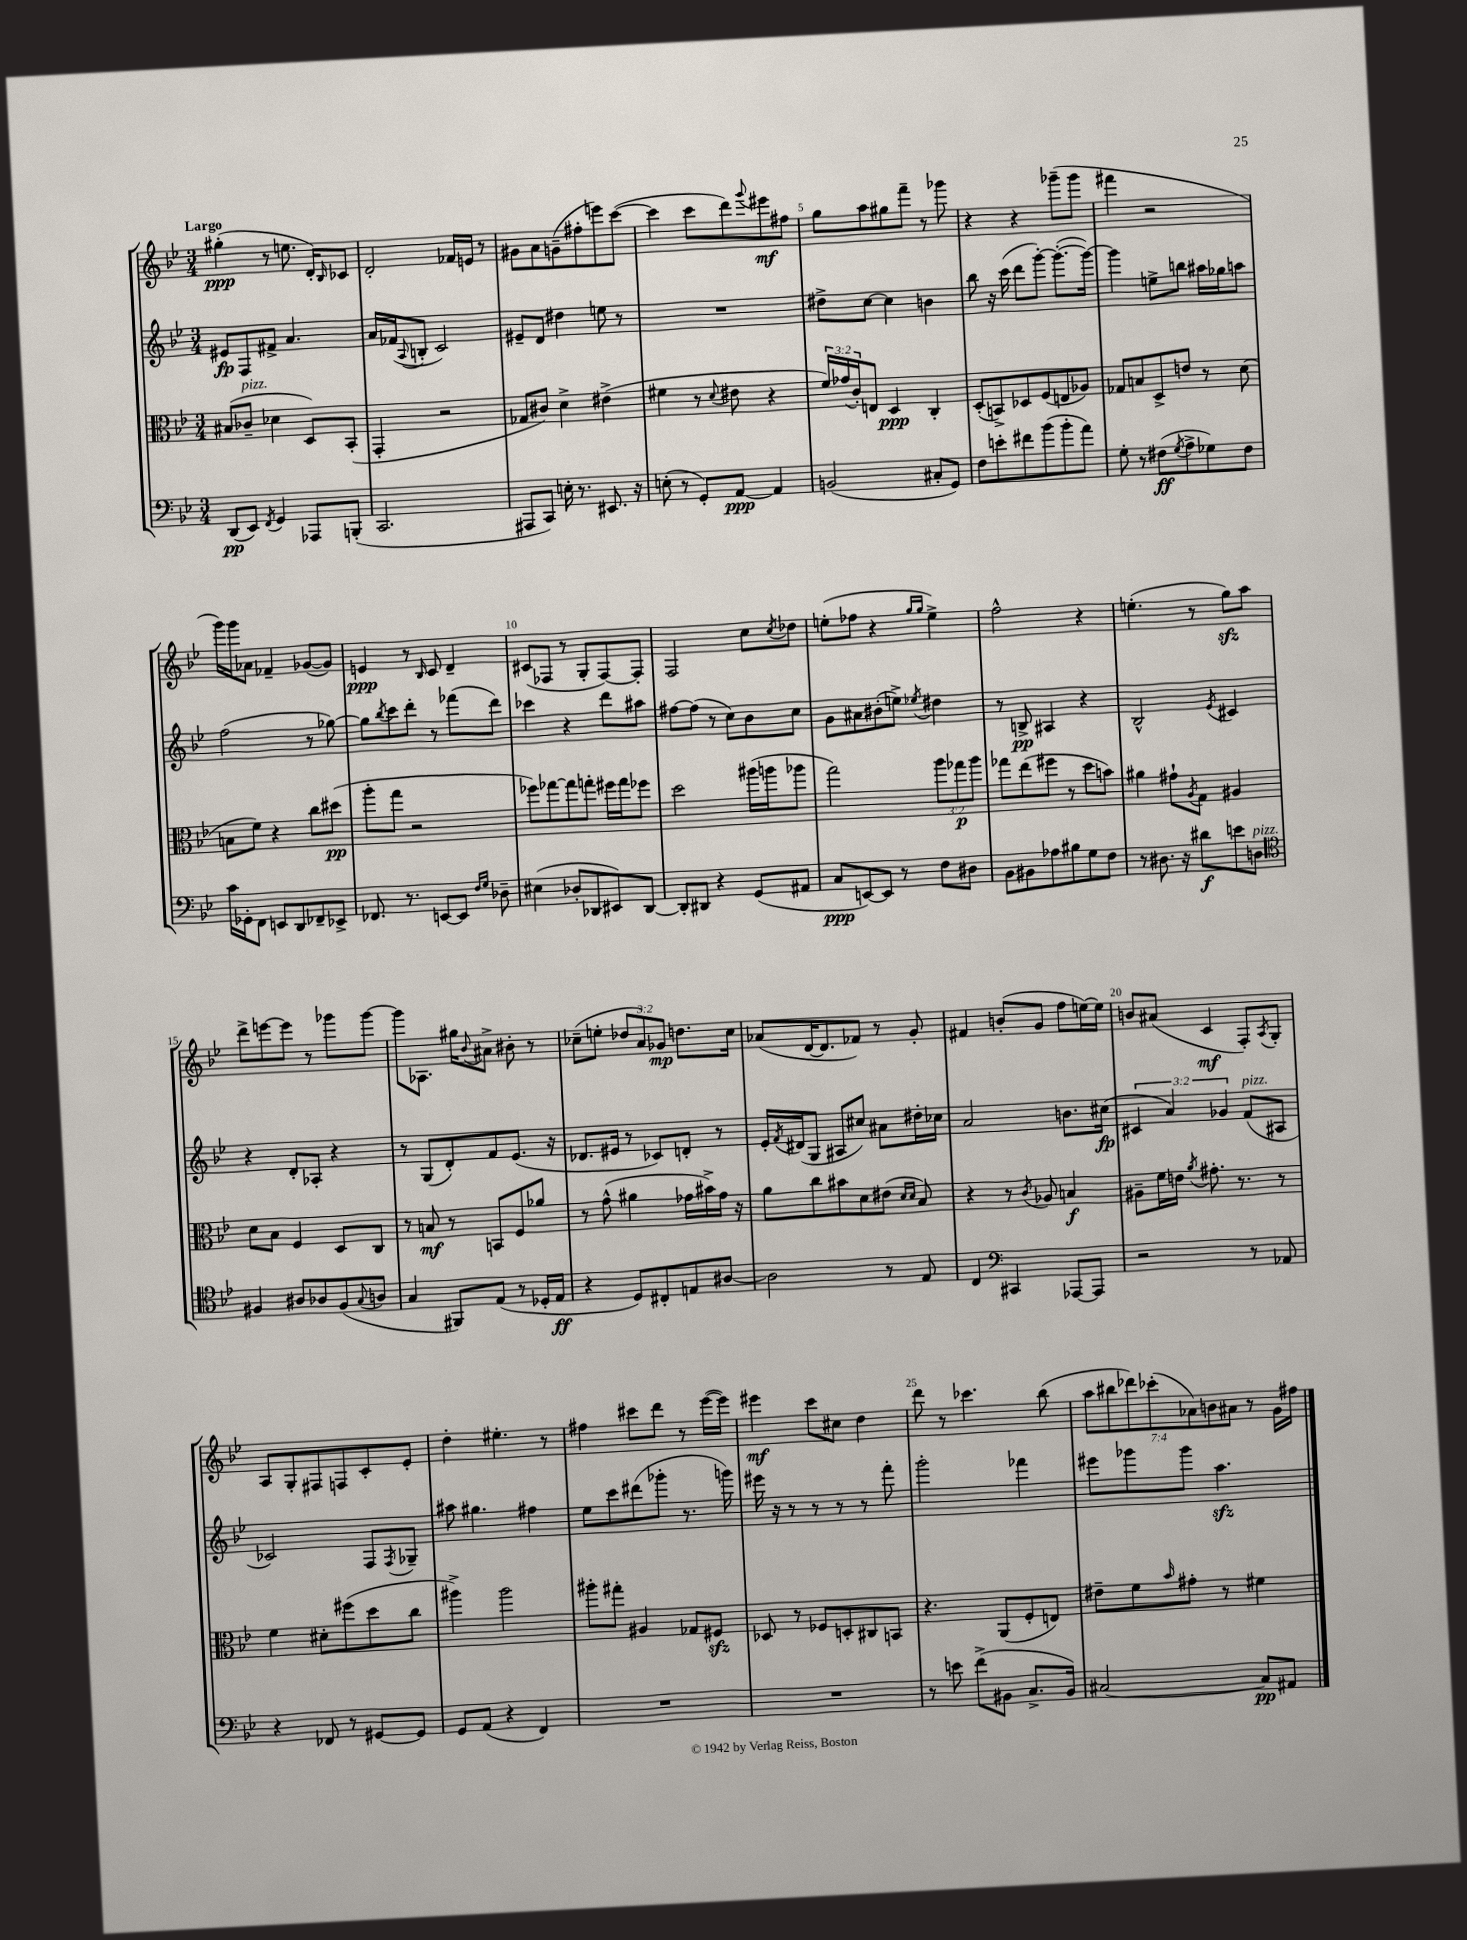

**kern	**kern	**kern	**kern
*staff4	*staff3	*staff2	*staff1
*clefF4	*clefC3	*clefG2	*clefG2
*k[b-e-]	*k[b-e-]	*k[b-e-]	*k[b-e-]
*M3/4	*M3/4	*M3/4	*M3/4
(8DD	(8B#	8e#	(4gg#'
8EE-)	8c-~	8F	.
8qFF	.	.	.
4GG	4d-	8f#^	8r
.	.	4.a	8.ee
8AAA-	8D)	.	.
.	.	.	16d')
.	.	.	16qqB-
(8BBB'	(8BB-'	.	8c-
=	=	=	=
2.CC	4GG'	16a	2d'
.	.	(16f-	.
.	.	8qqA	.
.	.	8B'	.
.	2r	2c)	.
.	.	.	16f-
.	.	.	16e
.	.	.	8r
=	=	=	=
8AAA#	8G-	8e#~	8g#
8CC)	8c#)	8d	8a
16E'	4d^	4dd#	(8g~
8.r	.	.	.
.	.	.	8ff#'
8.EE#	(4e#^	8ee	8eee)
.	.	8r	([8ccc
16r	.	.	.
=	=	=	=
(8E'	4f#	2.r	4ccc]
8r	.	.	.
8GG')	8r	.	8ccc
.	8qqd	.	.
[8AA	8e#	.	8ddd)
.	.	.	8qqggg
4AA]	4r	.	8eee#
.	.	.	8ff#
=	=	=	=
(2BB	24f)	8dd#^	8gg
.	(24g-	.	.
.	24c')	.	.
.	8E	[8cc	8aa
.	4D	4cc]	8gg#
.	.	.	8fff~
8C#'	4C'	4b	8r
8GG)	.	.	8ggg-
=	=	=	=
8F	(8D'	8bb-	4r
8e'	8BB^)	16r	.
.	.	(16ccc	.
8f#	8D-	8ddd	4r
(8b-	(8F	[8ggg')	.
8b-'	8E	(8.ggg'_	(8ggg-~
8a)	8A-)	.	8ggg-
.	.	16ggg_)	.
=	=	=	=
8G'	8G-	4ggg]	4fff#
8r	8B	.	.
(8F#	8D^	8ee^	2r
8qG	.	.	.
8A^	8e	8bb	.
8G-)	8r	16aa#	.
.	.	16gg-	.
8F#	(8d	8aa	.
=	=	=	=
16c	8B	(2ff	16ggg)
16GG-'	.	.	16ggg
8FF	8f)	.	8a-
8EE	4r	.	4f-~
8DD	.	.	.
8FF-~	8cc	8r	([8g-
8EE-^	(8dd#	[8gg-)	8g-])
=	=	=	=
8.FF-	8aa'	8gg-]	4e
.	.	8qbb-	.
.	8gg	8ccc	.
8.r	.	.	.
.	2r	8ddd'	8r
.	.	.	16qqB-
[8EE	.	8r	8c
8EE]	.	(8fff-	4d~
16qqF	.	.	.
16qqG	.	.	.
8D-~	.	8ddd)	.
=	=	=	=
(4E#	8ff-)	4ccc-	(8c#
.	[8gg-	.	8F-
8D-'	8gg-]	4r	8r
8DD-	8gg'	.	8G'
8EE#)	16ff#	8ddd	[8F-)
.	16gg	.	.
[8DD-	8ff-	8aa#	8F-']
=	=	=	=
8DD-']	2dd	[8ff#	2F
8DD#	.	(8ff#]	.
4r	.	8r	.
.	.	8cc)	.
(8GG	(16aa#	8b-	8cc
.	16aa	.	.
.	.	.	8qcc
8AA#	8aa-	8cc	8dd-
=	=	=	=
8C	2gg)	8g	(8ee'
[8EE)	.	8a#	8ff-
8EE]	.	(8b#'	4r
8r	.	8ee^)	.
.	.	.	16qqgg
.	.	8qee-	16qqgg
8F	12aa	4dd#	4ee^)
.	12gg-	.	.
8D#	.	.	.
.	12aa	.	.
=	=	=	=
8BB-	8gg-	8r	2ff^^
8BB#	(8ee-	8B^	.
8A-	8ff#	4A#	.
8B#	8r	.	.
8G	8dd	4r	4r
8F	8b)	.	.
=	=	=	=
8r	4a#	2B-^^	(4.ee'
8.D#	.	.	.
.	8g#`	.	.
16r	.	.	.
.	8qA	.	.
8d#	8G	.	8r
.	.	8qe-	.
8e	4A#	4c#	8gg)
8D	.	.	8aa
=	=	=	=
*clefC4	*	*	*
4F#	8d	4r	8ddd^
.	8B-	.	[8eee
8A#	4F	8d'	8eee]
8A-	.	8A-'	8r
(8F#	8D	4r	8ggg-
8qqG	.	.	.
8A	8C	.	[8ggg-
=	=	=	=
4G	8r	8r	8ggg-]
.	8B	(8G	8.A-
8FF#)	8r	8d')	.
.	.	.	16gg#
.	.	.	8qqb-
(8E-	8BB	8f	8a#^
8r	8F	(8.e-	8b#'
16D-'	8a-	.	8r
16E-	.	16r	.
=	=	=	=
4r	8r	8.d-	(8cc-~
.	(8g^^	.	8ee'
.	.	16e#	.
8D)	4a#	8r	12dd-
.	.	.	12a)
8C#'	.	8c-)	.
.	.	.	12g-
8E	16g-	8d'	8.dd
.	16b#^)	.	.
[8A#	16g-	8r	.
.	16r	.	16cc-
=	=	=	=
2A#]	8a	16e-'	(8a-
.	.	8qf	.
.	.	(16d#	.
.	8cc	8G	[16d
.	.	.	8.d]
.	8b#	8A#	.
.	8d	8cc#)	8f-)
8r	(8e#	8a#	8r
.	16qqd	.	.
.	16qqd	.	.
8E-	8B-)	16dd#'	8g'
.	.	16cc-	.
=	=	=	=
4C	4r	2a	4f#
*clefF4	*	*	*
4CC#	8r	.	(8b'
.	8qc	.	.
.	8A-	.	8g
[8AAA-	4B	8.b	8ff
8AAA-]	.	.	[16ee)
.	.	(16cc#	16ee]
=	=	=	=
2r	8A#~	6c#	8b
.	16f	.	(8a#
.	.	6a)	.
.	16e	.	.
.	8qa	.	.
.	8.g#'	.	4c
.	.	6g-	.
.	8.r	.	.
8r	.	(8f	8F')
.	.	.	8qA
8AA-	8r	8A#	8G'
=	=	=	=
4r	4f	2c-)	8A
.	.	.	8G'
8FF-	8d#'	.	8F#
8r	(8ff#	.	8F
[8GG#	8dd	8F	8c'
.	.	8qF	.
8GG#]	8cc	8G-~	8e-'
=	=	=	=
8GG	4aa#^)	8aa#	4dd'
(8AA	.	4.gg#	.
4r	2aa#	.	4.ee#'
4FF)	.	4ff#	.
.	.	.	8r
=	=	=	=
2.r	8aa#'	8ee-	4ff#
.	8gg#'	8ccc	.
.	4A#	(8ddd#	8ccc#
.	.	8ggg-'	8ddd
.	8G-	8.r	8r
.	8F#	.	([16eee-
.	.	16ggg)	16eee-])
=	=	=	=
2.r	8D-	16eee#	4eee#
.	.	16r	.
.	8r	8r	.
.	8F-	8r	8ccc
.	8D'	8r	8cc#
.	8C#	8r	4dd
.	8BB	8fff'	.
=	=	=	=
8r	4.r	2ggg'	8ddd
8e	.	.	8r
(8f^	.	.	4.ccc-
8BB#	(8AA	.	.
8.C^	8F'	4fff-	.
.	8E)	.	(8bb-
16BB#)	.	.	.
=	=	=	=
[2C#	8e#~	8eee#	14aa
.	.	.	14bb#
.	8f	8ggg-	.
.	.	.	14ddd-)
.	.	.	(14ccc-'
.	16qqb-	.	.
.	8g#'	8ggg-	.
.	.	.	14a-)
.	.	.	14b
.	8r	4.aa	.
.	.	.	14a#
8C#]	4f#	.	8r
8AA#	.	.	16g
.	.	.	16ff#
==	==	==	==
*-	*-	*-	*-
